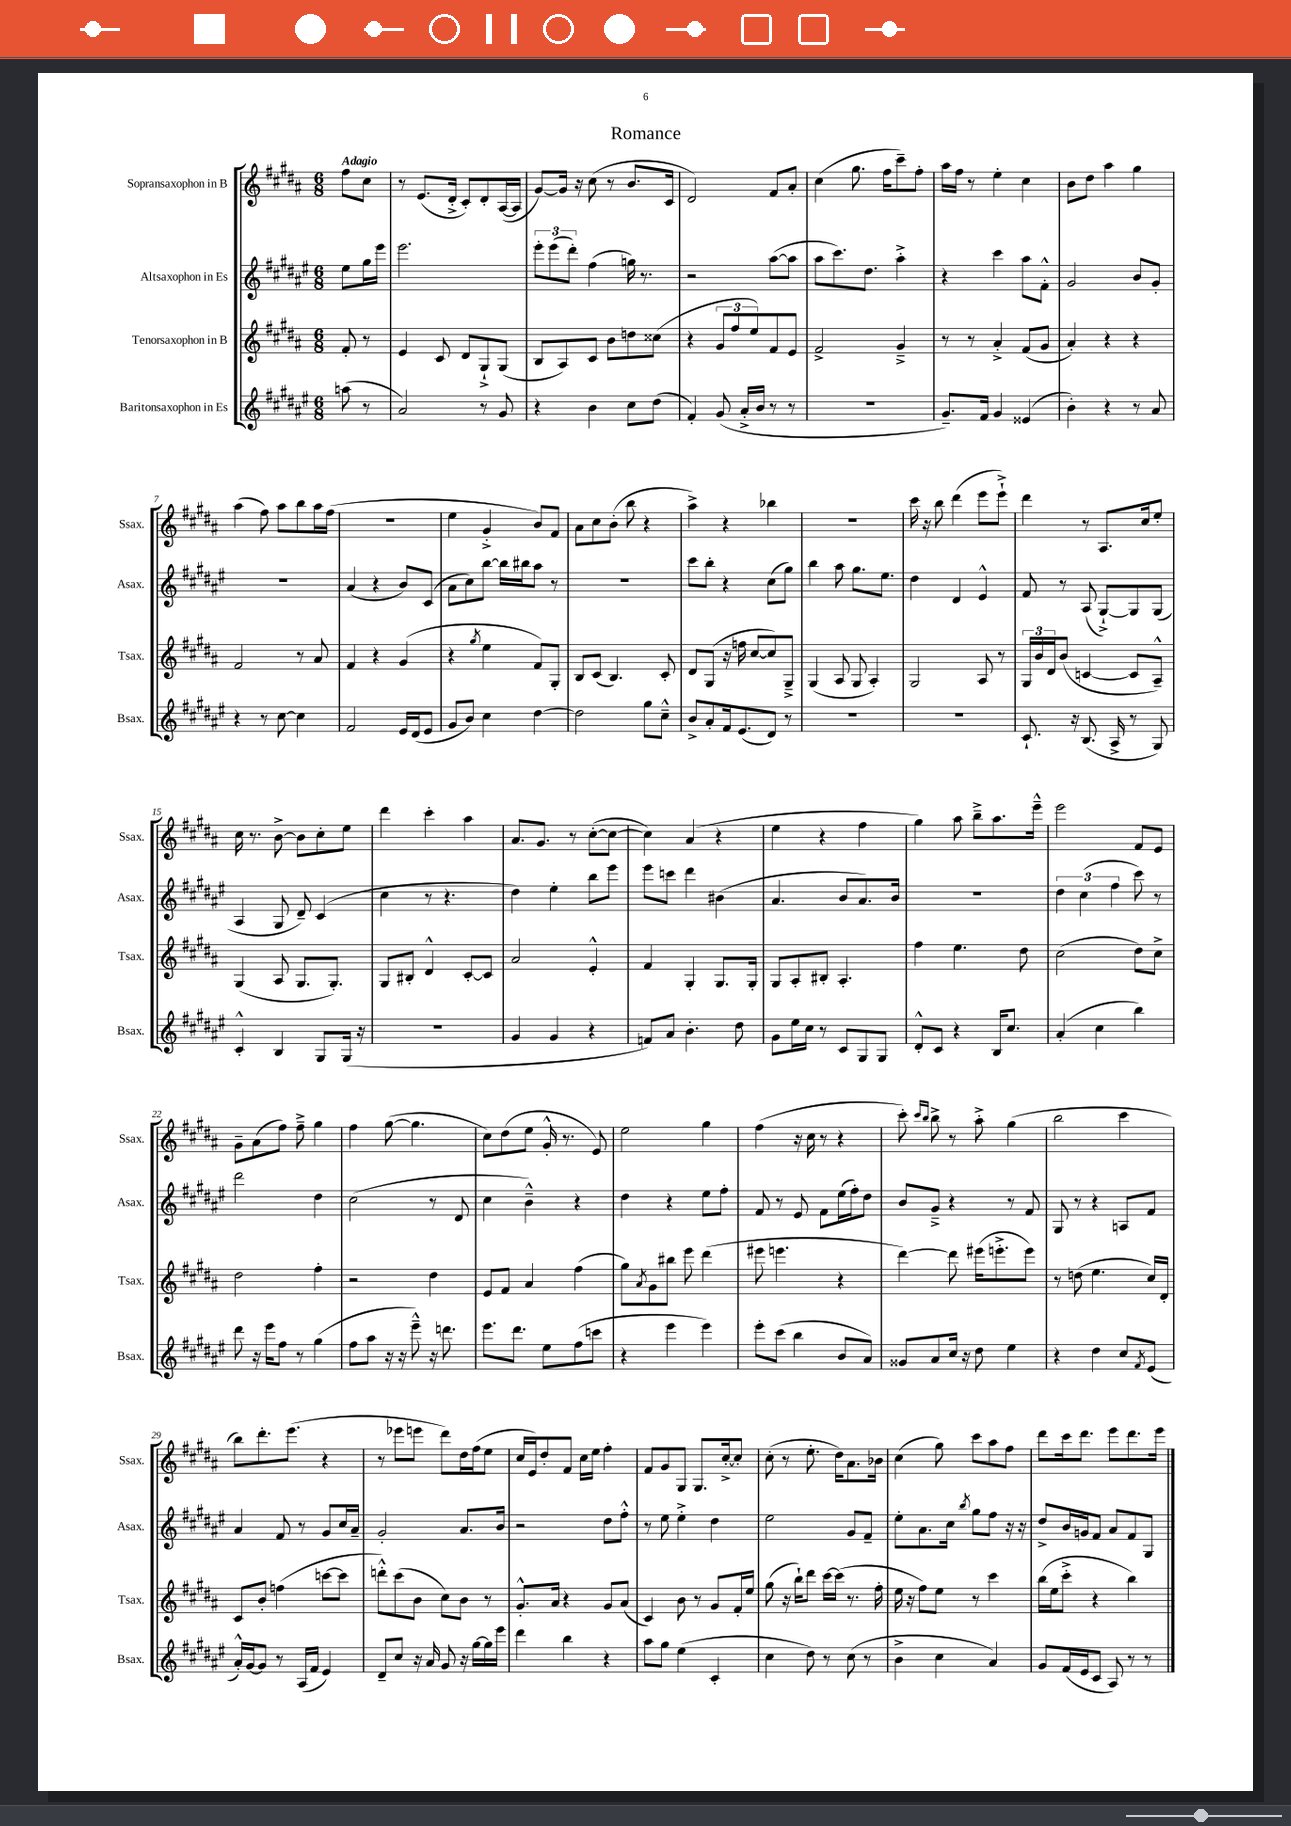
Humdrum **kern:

**kern	**kern	**kern	**kern
*staff4	*staff3	*staff2	*staff1
*clefG2	*clefG2	*clefG2	*clefG2
*k[f#c#g#d#a#e#]	*k[f#c#g#d#a#]	*k[f#c#g#d#a#e#]	*k[f#c#g#d#a#]
*M6/8	*M6/8	*M6/8	*M6/8
(8aa	8f#'	8ee#	8ff#
8r	8r	16gg#	8cc#
.	.	16eee#	.
=	=	=	=
2a#)	4e	2.eee#	8r
.	.	.	(8.e
.	8c#	.	.
.	.	.	16d#'^
.	8d#	.	8c#')
8r	8G#`^	.	8d#'
8g#	(8G#	.	([16A#
.	.	.	16A#]
=	=	=	=
4r	8B	12eee#'	[8g#)
.	.	(12eee#	.
.	8A#)	.	16g#]
.	.	12ddd#')	.
.	.	.	16r
4b	8c#	(4ff#	(8cc#
.	8b	.	8r
8cc#	8dd	16gg)	8.b
.	.	8.r	.
(8dd#	(8cc##	.	.
.	.	.	16c#
=	=	=	=
4f#')	4r	2r	2d#)
(8g#	12g#	.	.
.	12ff#	.	.
16a#'^	.	.	.
.	12ee)	.	.
16b	.	.	.
8r	8f#	([8aa#	8f#
8r	8e	8aa#]	8a#'
=	=	=	=
2.r	2f#^	8aa#	(4cc#
.	.	8.ccc#)	.
.	.	.	8.gg#
.	.	8.dd#	.
.	.	.	16ff#
.	4g#~^	4aa#'^	8ccc#~)
.	.	.	8ff#'
=	=	=	=
8.g#~)	8r	4r	16aa#
.	.	.	16ff#
.	8r	.	8r
16f#	.	.	.
4g#	4a#'^	4ccc#	4ee'
(4e##	(8f#	8aa#	4cc#
.	8g#	8f#'^^	.
=	=	=	=
4b')	4a#')	2g#	8b
.	.	.	8dd#
4r	4r	.	4aa#
8r	4r	8b	4gg#
8a#	.	8g#'	.
=	=	=	=
4r	2f#	2.r	(4aa#
8r	.	.	8ff#)
[8cc#	.	.	8aa#
4cc#]	8r	.	8bb
.	8a#	.	16aa#
.	.	.	(16ff#
=	=	=	=
2f#	4f#	(4a#	2.r
.	4r	4r	.
16e#	(4g#	8b)	.
(16d#	.	.	.
8e#	.	(8c#	.
=	=	=	=
8g#	4r	8a#	4ee
8b)	.	8cc#)	.
.	8qgg#	.	.
4cc#	4ee	[8bb	4g#'^
.	.	16bb]	.
.	.	16bb#	.
[4dd#	8f#)	8aa#	8b)
.	8G#'	8r	8f#
=	=	=	=
2dd#]	8B	2.r	8a#
.	(8c#	.	8cc#
.	4.B)	.	(8b'
.	.	.	8bb
8gg#	.	.	4r
8cc#~^^	8c#'	.	.
=	=	=	=
8b^	8d#	8ccc#	4aa#^)
8a#'	(8G#	8bb'	.
16f#	16r	4r	4r
(8.e#	16ff	.	.
.	[8cc#	.	.
8d#)	8cc#])	(8cc#	4bb-
8r	8G#~^	8gg#)	.
=	=	=	=
2.r	(4G#	4bb	2.r
.	8A#	8aa#	.
.	8G#	8.gg#	.
.	4A#')	.	.
.	.	8.ee#	.
=	=	=	=
2.r	2G#	4dd#	16ccc#
.	.	.	16r
.	.	.	8bb
.	.	4d#	(4ddd#
.	8A#	4e#^^	8eee
.	8r	.	8eee`^)
=	=	=	=
8.c#`	24G#	8f#	4ddd#
.	24b	.	.
.	24d#	.	.
.	(8b	8r	.
16r	.	.	.
(8.B	[4c	(8A#	8r
.	.	[8G#`^)	8.A#
16A#^	.	.	.
8r	8c]	8G#]	.
.	.	.	16cc#
8G#)	8A#~^^)	(8G#	8ee'
=	=	=	=
4c#'^^	(4G#	4A#	16cc#
.	.	.	8.r
4B	8A#	8G#	[8b^
.	8.G#	8d#~)	8b]
8G#	.	(4c#	8cc#'
.	8.G#')	.	.
(16G#	.	.	8ee
16r	.	.	.
=	=	=	=
2.r	8G#	4cc#	4ddd#
.	8B#'	.	.
.	4d#^^	8r	4ccc#'
.	.	4.r	.
.	[8c#'	.	4aa#
.	8c#]	.	.
=	=	=	=
4g#	2a#	4dd#)	8.a#
.	.	.	8.g#
4g#	.	4ee#'	.
.	.	.	8r
4r	4e'^^	8bb	([8cc#'
.	.	8eee#	8cc#_
=	=	=	=
8f)	4f#	8eee#	4cc#])
8a#	.	8ccc	.
4.b'	4G#'	4ddd#	(4a#
.	8.G#	(4b#	4r
8dd#	.	.	.
.	16G#'	.	.
=	=	=	=
8g#	8G#	4.a#	4ee
16ee#	8A#'	.	.
16cc#	.	.	.
8r	8B#'	.	4r
8c#	4.A#'	8b	.
8G#	.	8.a#)	4ff#
8G#	.	.	.
.	.	16b	.
=	=	=	=
8d#'^^	4ff#	2.r	4gg#)
8c#	.	.	.
4r	4.ee	.	8aa#
.	.	.	8bb~^
16B	.	.	8.aa#
8.cc#	.	.	.
.	8dd#	.	.
.	.	.	16eee~^^
=	=	=	=
(4a#'	(2cc#	6dd#	2eee
.	.	(6cc#	.
4cc#	.	.	.
.	.	6ff#	.
4bb)	8dd#)	8ccc#)	8f#
.	8cc#^	8r	8e
=	=	=	=
8ddd#	2dd#	2ddd#	8g#~
16r	.	.	(8a#
16eee#	.	.	.
8ff#	.	.	8ff#)
8r	.	.	8ff#~^
(4gg#	4ff#'	4dd#	4gg#
=	=	=	=
8ff#	2r	(2cc#	4ff#
8aa#	.	.	.
16r	.	.	([8gg#
16r	.	.	.
8eee#~^^)	.	.	4.gg#]
16r	4dd#	8r	.
8.ddd	.	.	.
.	.	8d#	.
=	=	=	=
8.eee#	8e	4cc#	8cc#)
.	8f#	.	(8dd#
8.ddd#	.	.	.
.	4a#	4b~^^)	8ee
8ee#	.	.	16g#'^^
.	.	.	8.r
(8ff#	(4ff#	4r	.
8ccc	.	.	8e)
=	=	=	=
4r	8gg#)	4dd#	2ee
.	8qa#	.	.
.	8g#	.	.
4eee#	8bb#	4r	.
.	8eee	.	.
4eee#)	(4ddd#	8ee#	4gg#
.	.	8ff#'	.
=	=	=	=
8eee#'	8eee#	8f#	(4ff#
(8ccc#	4.eee	8r	.
4bb	.	8e#	16r
.	.	.	16cc#
.	.	8f#	8r
8b	4r	(16ee#	4r
.	.	16ff#')	.
8a#)	.	8dd#	.
=	=	=	=
8g##	[4ddd#)	8b	8ccc#')
.	.	.	16qqccc#
.	.	.	16qqbb
8a#	.	8g#~^	8bb^
16cc#	8ddd#]	4r	8r
16r	.	.	.
8dd#	(16eee#	.	8aa#'^
.	8.eee'^	.	.
4ee#	.	8r	(4gg#
.	8eee)	8f#	.
=	=	=	=
4r	8r	8G#	2bb
.	(8dd	8r	.
4dd#	4.ee	4r	.
8cc#	.	8A	4ccc#
8qf#	.	.	.
(8e#	16cc#)	8f#	.
.	16d#'	.	.
=	=	=	=
16a#'^^)	8c#	4a#	8bb)
[16g#	.	.	.
8g#]	8b'	.	8.ddd#'
8r	(4ff	8f#	.
.	.	.	(8.eee
(16A#	.	8r	.
16f#	.	.	.
4e#)	[8ccc	8g#	4r
.	8ccc]	16cc#	.
.	.	16a#~	.
=	=	=	=
8d#~	8ddd'^^)	2g#'	8r
8cc#	(8ccc#	.	8eee-
16r	8b	.	8eee
16a#	.	.	.
8g#	8cc#)	.	8ddd#)
16r	8b	8.a#	16dd#
[16gg#	.	.	(16ff#
16gg#]	8r	.	8ee
16eee#	.	16b	.
=	=	=	=
4ddd#	8.g#'^^	2r	16cc#
.	.	.	16e)
.	.	.	8dd#'
.	16a#	.	.
4bb	4r	.	8f#
.	.	.	16cc#
.	.	.	16ee
4r	8g#	8dd#	4ff#'
.	(8a#	8ff#'^^	.
=	=	=	=
8aa#	4c#)	8r	8f#
8gg#	.	8ee#	8g#
(4ee#	8b	4ee#'^	8G#
.	8r	.	8.G#
4c#'	8g#	4dd#	.
.	.	.	[16cc#'^
.	16f#'	.	8cc#']
.	16ee	.	.
=	=	=	=
4cc#	(8gg#	2ee#	(8cc#'
.	16r	.	8r
.	16bb`)	.	.
8dd#)	8ddd#	.	8.ee'
8r	[16ccc#	.	.
.	(16ccc#]	.	16dd#)
(8cc#	8.r	8g#	8.a#
8r	.	8f#~	.
.	16ff#'	.	16b-
=	=	=	=
4b^	16ee	8ee#'	(4cc#
.	16r	.	.
.	8ff#)	8.a#	.
4cc#	8ee	.	8gg#)
.	.	16cc#	.
.	.	8qbb	.
.	8r	8gg#	8ccc#
4a#)	4ccc#	8ff#	8aa#
.	.	16r	8ff#
.	.	16r	.
=	=	=	=
8g#	(16bb	8dd#^	8ddd#
.	16ee	.	.
(16f#	8ccc#'^	16b	16ccc#
16e#	.	16g	8.ddd#
8c#	4r	8f#	.
8A#)	.	8a#	8eee
8r	4bb)	8f#	8.ddd#
8r	.	8G#	.
.	.	.	16eee
==	==	==	==
*-	*-	*-	*-
